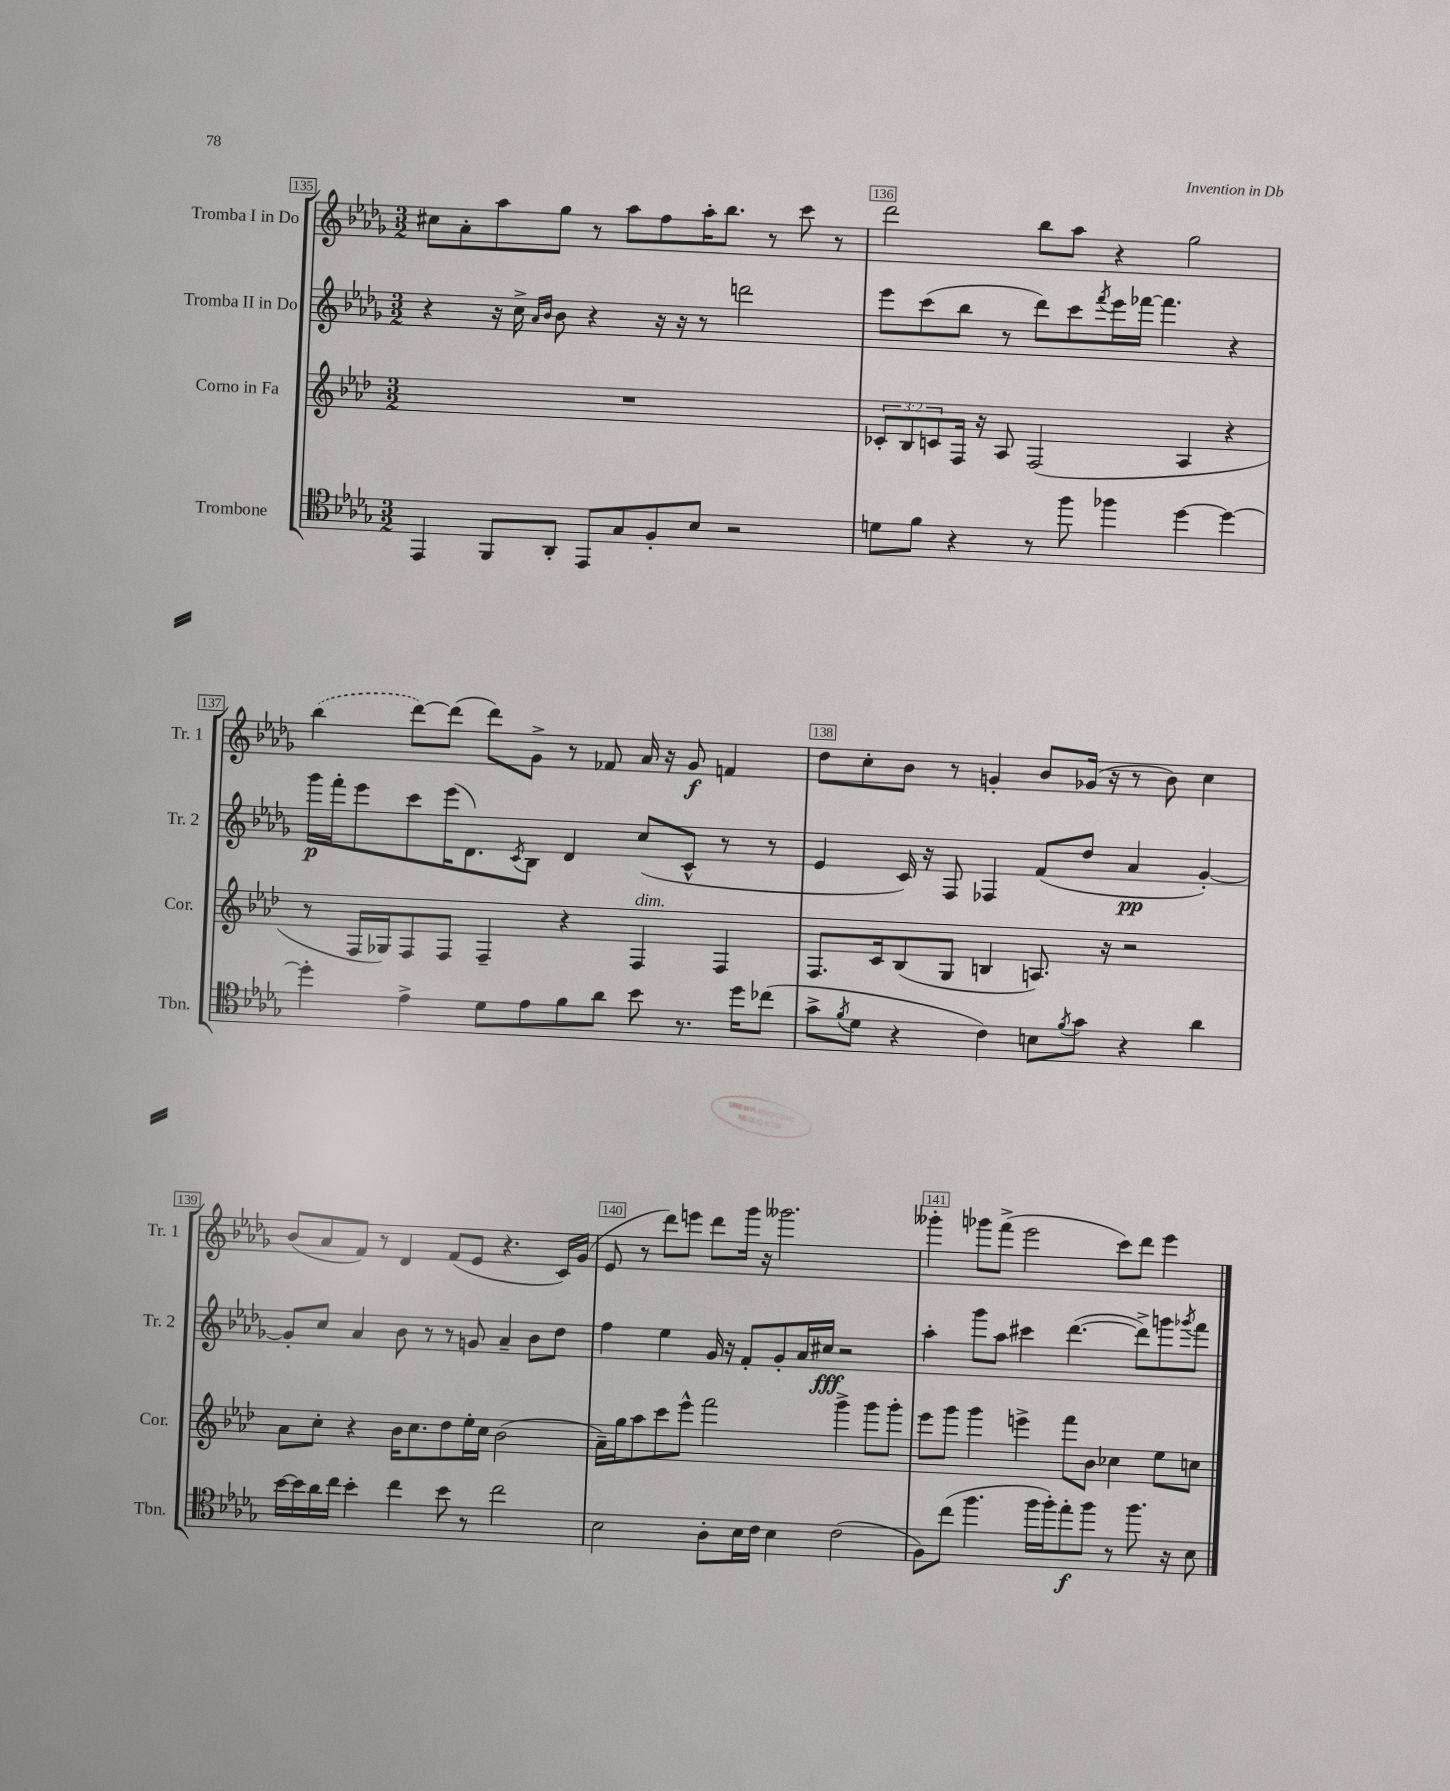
<<
\new StaffGroup <<
\new Staff = "s0" \with { instrumentName = "Tromba I in Do" shortInstrumentName = "Tr. 1" } {
    \clef treble \key des \major \numericTimeSignature \time 3/2
    cis''8 aes'8-. aes''8 ges''8 r8 aes''8 f''8 aes''16-. bes''8. r8 c'''8 r8 |
    des'''2 bes''8 aes''8 r4 ges''2 |
    \once \slurDashed bes''4( des'''8~) des'''8( des'''8) ges'8-> r8 fes'8 aes'16 r16 ges'8\f f'4 |
    des''8 c''8-. bes'8 r8 g'4-. bes'8 ges'16( r16 r8 bes'8) c''4 |
    bes'8( aes'8 f'8) r8 des'4 f'8( ees'8 r4. c'16) ges'16( |
    ees'8 r8 des'''8) e'''8 des'''8 ges'''16 r16 geses'''2. |
    geses'''4-. ges'''8 f'''8->( ees'''2 c'''8) des'''8 ees'''4 \bar "|." |
}
\new Staff = "s1" \with { instrumentName = "Tromba II in Do" shortInstrumentName = "Tr. 2" } {
    \clef treble \key des \major \numericTimeSignature \time 3/2
    r4 r16 c''16-> \grace { aes'16 bes'16 } bes'8 r4 r16 r16 r8 d'''2 |
    ees'''8 c'''8( bes''8 r8 des'''8) c'''8 \acciaccatura { f'''8 } ees'''16 fes'''16~ fes'''4. r4 |
    ges'''16\p f'''16-. ees'''8 c'''8 ees'''16( des'8.) \acciaccatura { c'8 } bes8 des'4 c''8( c'8-^ r8 r8 |
    ees'4 c'16) r16 f8 fes4 f'8( des''8 aes'4\pp ges'4~-.) |
    ges'8-. c''8 aes'4 bes'8 r8 r8 g'8 aes'4-- bes'8 des''8 |
    f''4 ees''4 ges'16 r16 f'8-. ges'8-. aes'16 cis''16\fff r2 |
    aes''4-. ges'''8 aes''8 cis'''4 des'''4.~( des'''8->) g'''8 \acciaccatura { ges'''8 } f'''8 \bar "|." |
}
\new Staff = "s2" \with { instrumentName = "Corno in Fa" shortInstrumentName = "Cor." } {
    \clef treble \key aes \major \numericTimeSignature \time 3/2 \override Staff.TupletNumber.text = #tuplet-number::calc-fraction-text
    R1. |
    \tuplet 3/2 { ces'8-. bes8 c'8 } f16 r16 aes8 f2( aes4 r4 |
    r8 f16 ges16) f8 f8 f4-- r4 f4^\markup { \italic "dim." } f4 |
    f8. c'16 bes8( g8 b4 a8.) r16 r2 |
    aes'8 c''8-. r4 bes'16 c''8. des''8 ees''16-. c''16 bes'2( |
    aes'16--) g''16 aes''8 c'''8 ees'''8-^ f'''2 g'''4-> g'''8 g'''8-. |
    ees'''8 g'''8 g'''4 e'''4-> f'''8 bes'8 ces''4 ees''8 c''8 \bar "|." |
}
\new Staff = "s3" \with { instrumentName = "Trombone" shortInstrumentName = "Tbn." } {
    \clef tenor \key des \major \numericTimeSignature \time 3/2
    ees,4 f,8 aes,8-. ees,8 ges8 f8-. bes8 r2 |
    d'8 f'8 r4 r8 f''8 fes''4 des''4~ des''4~ |
    des''4-. ees'4-> des'8 ees'8 f'8 aes'8 bes'8 r8. des''16 ces''8( |
    ges'8-> \acciaccatura { f'8 } des'8 r4 c'4) b8 \acciaccatura { f'8 } ges'8 r4 aes'4 |
    bes'16~ bes'16 aes'16 c''16 bes'4-. c''4 bes'8 r8 c''2 |
    bes2 aes8-. bes16 c'16 bes4 c'2( |
    f8) c''8( f''4. f''16 f''16-.) ees''8-.\f f''8 r8 f''8. r16 bes8 \bar "|." |
}
>>
>>
\layout { \context { \Score currentBarNumber = #135 \override BarNumber.break-visibility = ##(#f #t #t) barNumberVisibility = #all-bar-numbers-visible \override BarNumber.stencil = #(make-stencil-boxer 0.1 0.3 ly:text-interface::print) } }
